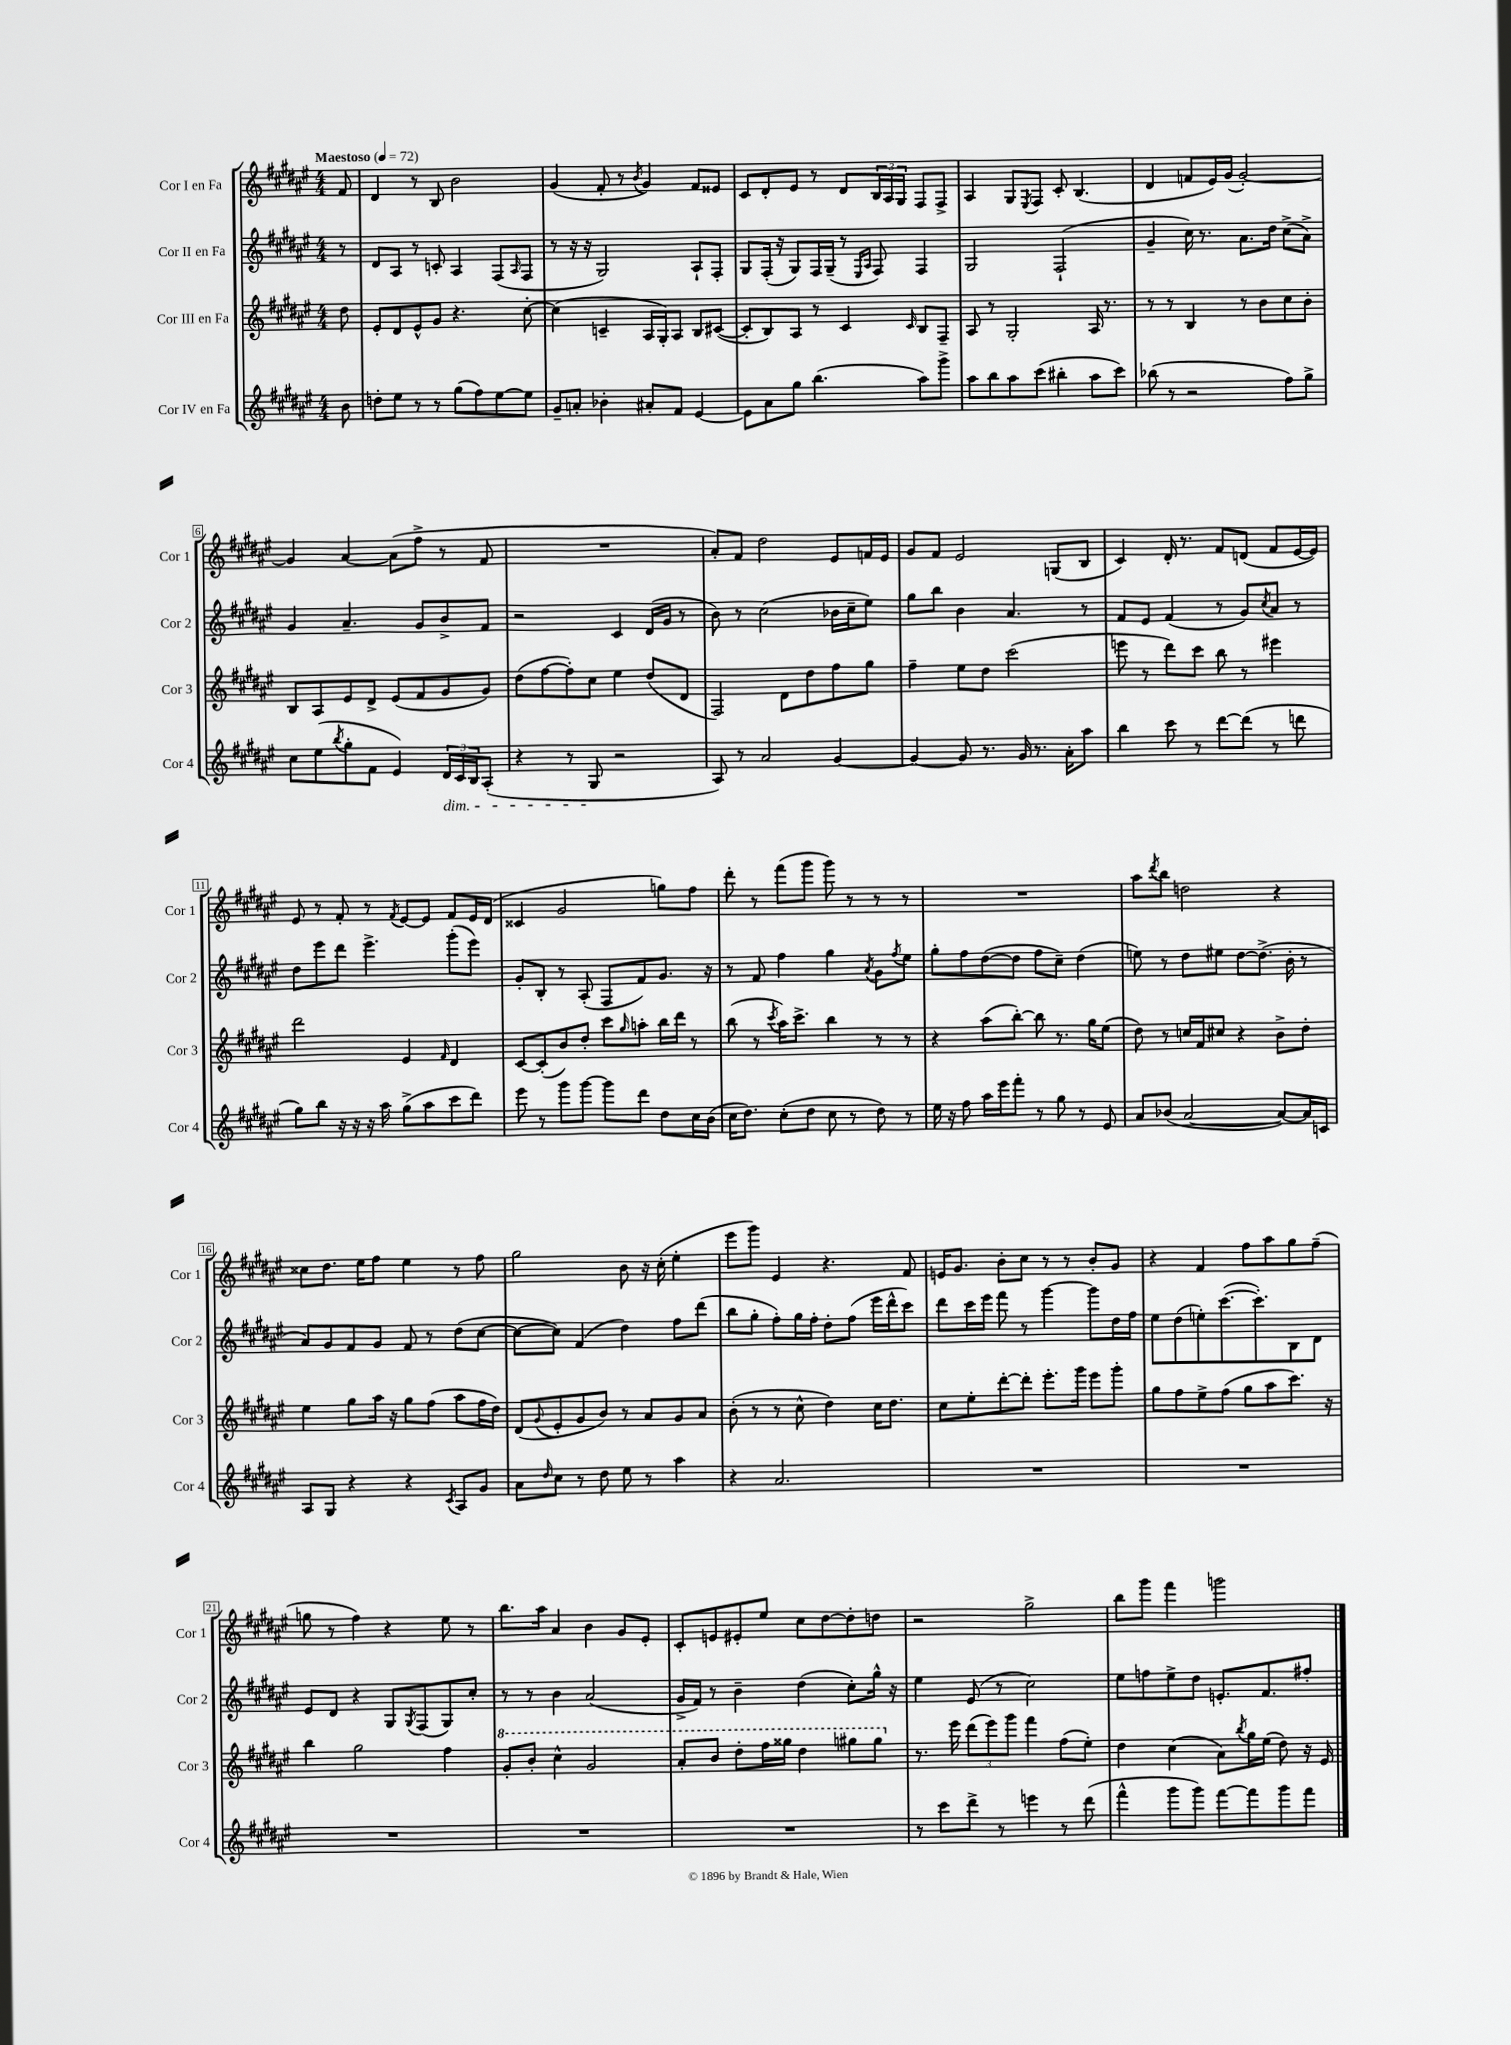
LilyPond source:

<<
\new StaffGroup <<
\new Staff = "s0" \with { instrumentName = "Cor I en Fa" shortInstrumentName = "Cor 1" } {
    \clef treble \key fis \major \numericTimeSignature \time 4/4 \partial 8 \tempo "Maestoso" 4 = 72
    fis'8 |
    dis'4 r8 b8 b'2 |
    gis'4( fis'8-. r8 \acciaccatura { b'8 } gis'4) fis'8 eisis'8 |
    cis'8 dis'8-. eis'8 r8 dis'8 \tuplet 3/2 { b16 ais16 gis16 } fis8 fis8-> |
    ais4 gis8 \acciaccatura { eis8 } fis8 cis'8-. b4.( |
    dis'4 f'8 eis'16) gis'16( gis'2~-.) |
    gis'4 ais'4~ ais'8( fis''8-> r8 fis'8 |
    R1 |
    ais'8-.) fis'8 dis''2 eis'8 f'16 eis'16 |
    gis'8 fis'8 eis'2 g8( b8 |
    cis'4) dis'16-. r8. fis'8 d'8( fis'8 eis'16~ eis'16) |
    eis'8 r8 fis'8-. r8 \acciaccatura { fis'8 } eis'8~ eis'8 fis'8 eis'16 dis'16( |
    cisis'4 gis'2 g''8) fis''8 |
    dis'''8-. r8 fis'''8( gis'''8 gis'''8) r8 r8 r8 |
    R1 |
    ais''8 \acciaccatura { dis'''8 } b''8 d''2 r4 |
    cisis''8 dis''8. eis''16 fis''8 eis''4 r8 fis''8 |
    gis''2 b'8 r16 cis''16-.( eis''4-. |
    eis'''8 gis'''8) eis'4 r4. fis'8 |
    e'16 gis'8. b'8-. cis''8 r8 r8 b'8-. gis'8 |
    r4 fis'4 fis''8 ais''8 gis''8 fis''8--( |
    g''8 r8 fis''4) r4 eis''8 r8 |
    b''8. ais''16 ais'4 b'4 gis'8 eis'8-. |
    cis'8-. e'8 eis'8-. eis''8 cis''8 dis''8~ dis''8-. d''8 |
    r2 gis''2-> |
    b''8 gis'''8 fis'''4 g'''2 \bar "|." |
}
\new Staff = "s1" \with { instrumentName = "Cor II en Fa" shortInstrumentName = "Cor 2" } {
    \clef treble \key fis \major \numericTimeSignature \time 4/4 \partial 8
    r8 |
    dis'8 ais8 r8 c'8-. ais4 fis8( \grace { ais16 } fis8 |
    r8 r16 r16 gis2) ais8-! fis8-. |
    gis8 fis16-.( r16 gis8) fis16 gis16--( r8 \grace { eis16 ais16 } fis8) fis4 |
    gis2 fis2-!( |
    gis'4-- cis''16) r8. ais'8. dis''16 cis''8->( ais'8->) |
    gis'4 ais'4.-- gis'8 b'8-> fis'8 |
    r2 cis'4 dis'16( gis'16 r8 |
    b'8) r8 cis''2( bes'16 cis''16-- eis''8) |
    gis''8 b''8 b'4 ais'4. r8 |
    fis'8 eis'8 fis'4( r8 gis'8) \acciaccatura { cis''8 } ais'8 r8 |
    dis''8 eis'''8 dis'''8 eis'''4.-> gis'''8-.( eis'''8) |
    gis'8-. b8-. r8 ais8-.( fis8 fis'8) gis'8. r16 |
    r8 fis'8 fis''4 gis''4 \acciaccatura { ais'8 } gis'8 \acciaccatura { fis''8 } eis''8 |
    gis''8-. fis''8 dis''8~( dis''8 fis''8 cis''8--) dis''4( |
    e''8) r8 dis''8 eis''8 dis''8~ dis''8.->( b'16-. r8 |
    ais'8) gis'8 fis'8 gis'8 fis'8 r8 dis''8( cis''8~ |
    cis''8~ cis''8) fis'4( dis''4) fis''8 dis'''8( |
    b''8 gis''8-. fis''8-.) gis''16 fis''16-. dis''8-. fis''8( eis'''16 dis'''16-^ cis'''8) |
    dis'''8 cis'''16 eis'''16 fis'''8 r8 gis'''4~ gis'''8 dis''16 fis''16 |
    eis''8 dis''8( e''8-.) cis'''8.~( cis'''8.-.) b8 dis'8 |
    eis'8 dis'8 r4 gis8 \acciaccatura { gis8 } fis8( gis8) cis''8-. |
    r8 r8 b'4 ais'2( |
    gis'16-> fis'16) r8 b'4-- dis''4( cis''8-.) gis''16-^ r16 |
    eis''4 eis'8( r8 cis''2) |
    eis''8 f''8 eis''8-> dis''8 e'8.-. fis'8. fis''8-. \bar "|." |
}
\new Staff = "s2" \with { instrumentName = "Cor III en Fa" shortInstrumentName = "Cor 3" } {
    \clef treble \key fis \major \numericTimeSignature \time 4/4 \partial 8
    dis''8 |
    eis'8-. dis'8 eis'8-^ gis'8 r4. cis''8~-. |
    cis''4( c'4-- ais16 gis16-.) ais8 b8 cis'8~( |
    cis'8-. b8) ais8 r8 cis'4 \grace { cis'16 } b8 fis8-- |
    ais8 r8 gis2-. ais16 r8. |
    r8 r8 b4 r8 b'8 cis''8 b'8-. |
    b8 ais8 eis'8 dis'8-> eis'8( fis'8 gis'8 gis'8) |
    dis''8( fis''8~ fis''8-.) cis''8 eis''4 dis''8( dis'8 |
    fis2) dis'8 dis''8 fis''8 gis''8 |
    fis''4-- eis''8 dis''8 cis'''2( |
    e'''8 r8 dis'''8) cis'''8 b''8 r8 eis'''4 |
    dis'''2 eis'4 \grace { fis'16 } dis'4 |
    cis'8~ cis'8-.( b'8) dis''8-. cis'''8 \grace { gis''16 } a''8-. b''16 dis'''16 r8 |
    b''8( r8 \acciaccatura { cis'''8 } ais''16) cis'''8.-> b''4 r8 r8 |
    r4 ais''8( b''8~-.) b''8 r8. gis''16 eis''8( |
    dis''8) r8 c''16 fis'16 cis''8 r4 b'8-> dis''8-. |
    eis''4 gis''8 ais''16 r16 gis''8 fis''8( ais''8 fis''16 dis''16) |
    dis'8( \appoggiatura { gis'8 } eis'8-. gis'8 b'8) r8 ais'8 gis'8 ais'8 |
    b'8-.( r8 r8 cis''8-^ dis''4) cis''16 dis''8. |
    cis''8 eis''8-. dis'''8~-. dis'''8-. eis'''8.-. gis'''16 eis'''8 gis'''8-. |
    gis''8 fis''8 eis''8-> fis''8( gis''8 ais''8 cis'''8.) r16 |
    b''4 gis''2 fis''4 |
    \ottava #1 gis''8-. b''8-. cis'''4-^ gis''2 |
    ais''8-. b''8 dis'''8-. fis'''16 gisis'''16 dis'''4 gis'''8 gis'''8 \ottava #0 |
    r8. eis'''16 \tuplet 3/2 { dis'''8( eis'''8) gis'''8 } fis'''4 fis''8( eis''8-.) |
    dis''4 cis''4( ais'8) \acciaccatura { b''8 } gis''16 eis''16( dis''8) r16 eis'16 \bar "|." |
}
\new Staff = "s3" \with { instrumentName = "Cor IV en Fa" shortInstrumentName = "Cor 4" } {
    \clef treble \key fis \major \numericTimeSignature \time 4/4 \partial 8
    b'8 |
    d''8-. eis''8 r8 r8 gis''8( fis''8) eis''8~ eis''8 |
    gis'8-- a'8-. bes'4-. ais'8-. fis'8 eis'4~ |
    eis'8 ais'8 gis''8 b''4.( ais''8) gis'''8-> |
    ais''8 b''8 ais''8 cis'''8( bis''4-. ais''8 cis'''8) |
    bes''8( r8 r2 fis''8) gis''8-> |
    cis''8 eis''8( \acciaccatura { b''8 } gis''8-. fis'8 eis'4) \tuplet 3/2 { dis'16\dim cis'16 b16 } ais8-.( |
    r4 r8 gis8\! r2 |
    ais8) r8 ais'2 gis'4~ |
    gis'4~ gis'8 r8. gis'16 r8. ais'16-. ais''8 |
    b''4 cis'''8 r8 dis'''8~ dis'''8( r8 d'''8 |
    gis''8) b''8 r16 r16 r16 ais''16 gis''8->( ais''8 cis'''8 dis'''8) |
    eis'''8 r8 gis'''8 gis'''8~ gis'''8 dis'''8 dis''8 cis''16 b'16( |
    cis''16 dis''8.) cis''8-.( dis''8 cis''8 r8 dis''8) r8 |
    eis''16 r16 fis''8 ais''16 eis'''16 fis'''8-. r8 gis''8 r8 eis'8 |
    ais'8 bes'8( ais'2~ ais'8~) ais'16 c'16 |
    ais8 gis8 r4 r4 \acciaccatura { cis'8 } ais8 gis'8 |
    ais'8 \grace { dis''16 } cis''8 r8 dis''8 eis''8 r8 ais''4 |
    r4 ais'2. |
    R1 |
    R1 |
    R1 |
    R1 |
    R1 |
    r8 cis'''8 dis'''8-> r8 e'''4 r8 dis'''8( |
    fis'''4-^ gis'''8 gis'''8) fis'''8~ fis'''8 gis'''8 fis'''8 \bar "|." |
}
>>
>>
\layout { \context { \Score \override BarNumber.stencil = #(make-stencil-boxer 0.1 0.3 ly:text-interface::print) } }
